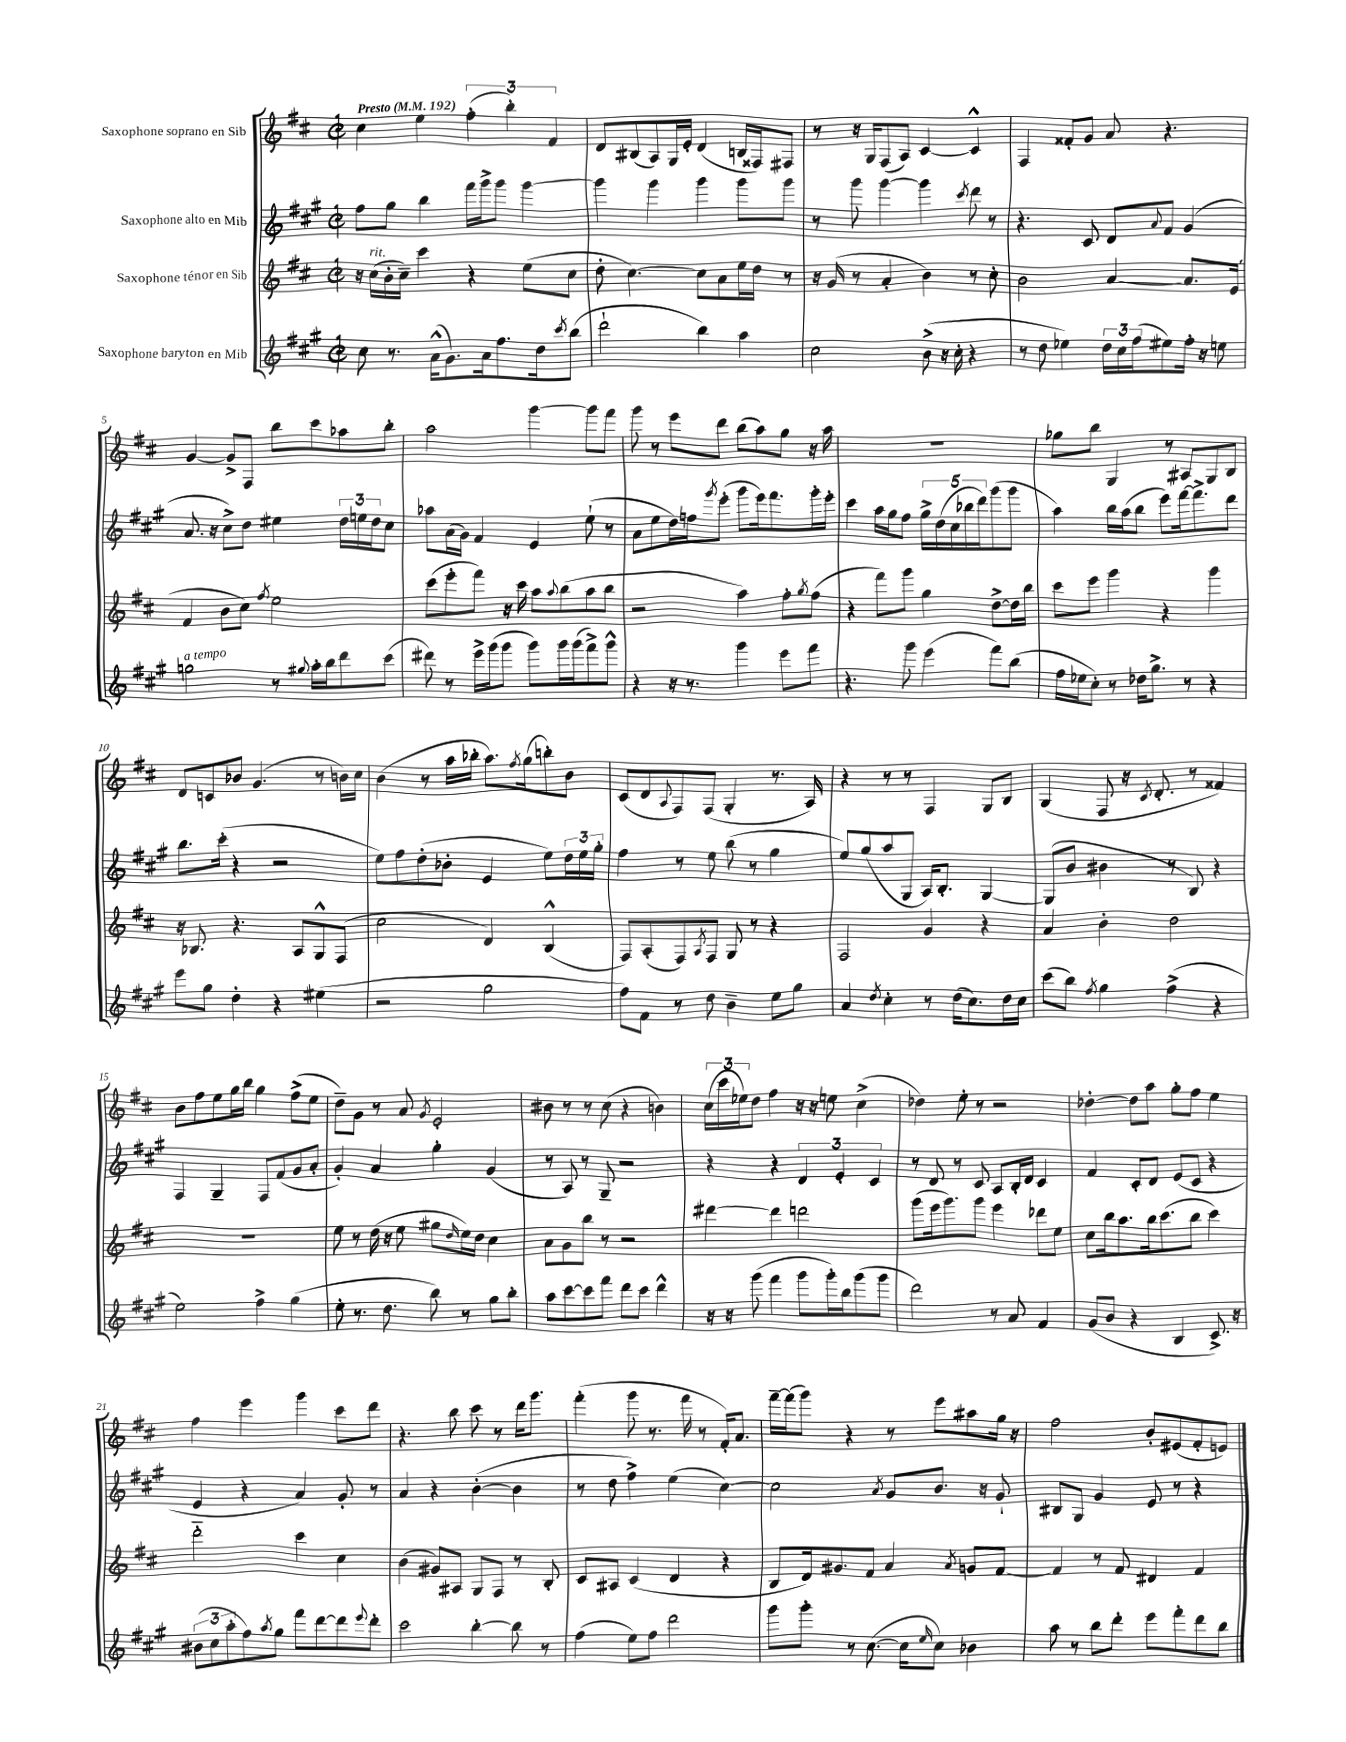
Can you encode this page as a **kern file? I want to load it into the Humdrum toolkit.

**kern	**kern	**kern	**kern
*part4	*part3	*part2	*part1
*staff4	*staff3	*staff2	*staff1
*I"Saxophone baryton en Mib	*I"Saxophone ténor en Sib	*I"Saxophone alto en Mib	*I"Saxophone soprano en Sib
*clefG2	*clefG2	*clefG2	*clefG2
*k[f#c#g#]	*k[f#c#]	*k[f#c#g#]	*k[f#c#]
*M2/2	*M2/2	*M2/2	*M2/2
*met(c|)	*met(c|)	*met(c|)	*met(c|)
*MM192	*MM192	*MM192	*MM192
=1	=1	=1	=1
!	!	!	!LO:TX:a:B:t=Presto
8cc#\	16r	8ff#\L	4cc#\
!	!LO:TX:a:i:t=rit.	!	!
.	(16cc#\LL	.	.
8.r	16b'\	8gg#\J	.
.	16cc#~\JJ)	.	.
.	4ccc#\	4bb\	4ee\
(16a^^\KL	.	.	.
8.g#\)	.	.	.
.	4r	16fff#\LL	(6ff#'\
16a\k	.	16ggg#^\J	.
8.ff#\	.	8ggg#\J	.
.	.	.	6bb'\)
.	(8ee\L	[4ggg#\	.
16dd\k	.	.	.
.	.	.	6f#/
8qccc#/	.	.	.
(8bb\J	8cc#\J	.	.
=2	=2	=2	=2
2ddd`\	8dd'\	4ggg#\]	8d/L
.	[4.cc#\)	.	(8B#X/
.	.	4ggg#\	8A/)
.	.	.	16G/L
.	.	.	16e'/JJ
4bb\)	8cc#\L]	4ggg#\	(4d/
.	8a\	.	.
4aa\	16ee\L	8ggg#\L	16Bn/LL
.	16dd\JJ	.	16F##X/J)
.	8r	8ggg#\J	8F#X/J
=3	=3	=3	=3
2cc#\	16r	8r	8r
.	(16g/	.	.
.	8r	8ggg#\	16r
.	.	.	16G/KL
.	4a'/	[4ggg#\	(8F#/
.	.	.	8A/J)
(8b^\	4b\)	4ggg#\]	[4c#/
16r	.	.	.
16cc#'\	.	.	.
.	.	8qccc#/	.
4r	8r	8ddd\	4c#^^/]
.	8cc#'\	8r	.
=4	=4	=4	=4
8r	2b\	4.r	4F#/
8dd\	.	.	.
4ee-X\)	.	.	8f##X'/L
.	.	8c#/	8g/J
24dd\LL	[4a/	8d/L	8a/
24cc#\	.	.	.
(24ff#\J	.	.	.
.	.	8qqa/	.
8ee#X\)	.	8f#/J	4.r
16ff#'\Jk	8.a/L]	(4g#/	.
16r	.	.	.
8een\	.	.	.
.	(16e/Jk	.	.
!!LO:LB:g=z
=5	=5	=5	=5
!LO:TX:a:i:t=a tempo	!	!	!
2ggn\	4f#/	8.a/	[4g/
.	.	16r	.
.	8b\L	8cc#^\L)	8g^/L]
.	8cc#\J)	8dd\J	8F#/J
.	8qff#/	.	.
8r	2ee\	4ee#X\	8bb\L
8qqgg#X/	.	.	.
16aa'\LL	.	.	8ccc#\
16bb\J	.	.	.
8ddd\	.	24dd\LL	8aa-X\
.	.	24een\	.
.	.	24dd\J	.
(8ccc#\J	.	8cc#\J	8bb'\J
=6	=6	=6	=6
8ddd#X\)	(8ccc#\L	8aa-X\L	2aa\
8r	8eee'\	(16a\L	.
.	.	16g#\JJ)	.
16eee^\LL	8fff#\J)	4f#/	.
(16ggg#\J	.	.	.
8ggg#\J	16r	.	.
.	16ccc#\	.	.
8ggg#\L)	8aa\L	4e/	[4ggg\
.	8qqaa/	.	.
16ggg#\L	(8bb\	.	.
(16ggg#\J	.	.	.
8fff#^\)	8aa\	(8ee`\	8ggg\L]
8ggg#^^\J	8bb\J	8r	8fff#\J
=7	=7	=7	=7
4r	2r	8a\L	8ggg\
.	.	8ee\	8r
16r	.	16dd\L)	8eee\L
8.r	.	16ffn\J	.
.	.	8qggg#/	.
.	.	(8eee'\J	8ddd\J
4ggg#\	4aa\)	8ggg#\L	(8bb\L
.	.	16eee\k)	8aa\)
.	.	8.fff#\	.
8eee\L	8ff#'\L	.	8gg\J
.	8qgg/	.	.
8fff#\J	(8ff#\J	16ggg#'\L	16r
.	.	16eee'\JJ	16aa\
=8	=8	=8	=8
4.r	4r	4ccc#\	1r
.	8fff#\L)	16aa\LL	.
.	.	16gg#\J	.
8ggg#\	8ggg\J	8ff#\J	.
(4eee\	4gg\	20gg#^\LL	.
.	.	(20dd\	.
.	.	20cc#\	.
.	.	20bb-X\	.
.	.	20ddd\J)	.
8fff#\L)	[8dd^\L	(8ggg#\	.
(8bb\J	16dd\L]	8ggg#\J	.
.	16bb\JJ	.	.
=9	=9	=9	=9
16ff#\LL	8ccc#\L	4aa\)	8gg-X\L
16ee-X\J	.	.	.
8cc#'\J)	8eee\J	.	8bb\J
8r	4ggg\	16bb\LL	4G/
.	.	(16aa\J	.
16dd-X\KL	.	8bb\J	.
8.gg#^\J	.	.	.
.	4r	8eee\L)	8r
8r	.	[16fff#\k	8A#X/L
.	.	8.fff#^\]	.
4r	4ggg\	.	8G/
.	.	8ddd\J	8B/J
!!LO:LB:g=z
=10	=10	=10	=10
8eee\L	16r	8.bb\L	8d/L
.	8.B-X/	.	.
8gg#\J	.	.	8cn/
.	.	(16ccc#'\Jk	.
4dd'\	4.r	4r	8b-X/J
.	.	.	(4.g/
4r	.	2r	.
.	8A/L	.	.
(4ee#X\	8G^^/	.	8r
.	(8F#/J	.	16bn\LL)
.	.	.	16cc#\JJ
=11	=11	=11	=11
2r	2cc#\	8ee\L)	(4b\
.	.	8ff#\	.
.	.	(8dd'\	8r
.	.	8b-X'\J	16aa\LL
.	.	.	16bb-X'\JJ
2gg#\	4d/)	4e/	8.aa\L)
.	.	.	8qff#/
.	.	.	(16gg\k
.	(4B^^/	8ee\L)	8bbn'\)
.	.	24dd\L	8b\J
.	.	24ee\	.
.	.	24gg#'\JJ	.
=12	=12	=12	=12
8ff#\L)	8F#/L)	4ff#\	(8c#/L
8f#\J	(8A'/	.	8d/
.	.	.	8qqA/
8r	8F#/)	8r	8F#/)
.	8qA/	.	.
8dd\	8F#/J	8ee\	(8F#/J
4b~\	8G/	(8bb\	4G'/
.	8r	8r	.
8ee\L	4r	4gg#\	8.r
8gg#\J	.	.	.
.	.	.	16A/)
=13	=13	=13	=13
4a/	2F#/	8ee/L)	4r
.	.	(8gg#/	.
8qdd/	.	.	.
4cc#'\	.	8aa/	8r
.	.	8G#/J	8r
8r	4g/	16A/KL)	4F#/
.	.	8.B'/J	.
(16dd\KL	.	.	.
8.cc#\)	.	.	.
.	4r	[4G#/	8G/L
16dd\L	.	.	8B/J
16cc#\JJ	.	.	.
=14	=14	=14	=14
(8ccc#\L	4a/	(8G#/L]	(4G/
8bb\J)	.	8b/J	.
8qff#/	.	.	.
4gg#\	4b'\	4b#X\	8F#/
.	.	.	16r
.	.	.	8qc#/
.	.	.	8.d'/
(4ff#^\	2dd\	8r	.
.	.	8B/)	8r
4r	.	4r	4f##X/)
!!LO:LB:g=z
=15	=15	=15	=15
2ee\)	1r	4F#/	8b\L
.	.	.	8ff#\
.	.	4G#~/	8ee\
.	.	.	16gg\L
.	.	.	16bb\JJ
4ff#^\	.	8F#/L	4gg\
.	.	(8f#/	.
(4gg#\	.	8g#/	(8ff#^\L
.	.	8a'/J	8ee\J
=16	=16	=16	=16
8ee'\	8ee\	4g#'/)	8dd~\L)
8.r	8r	.	8g\J
.	(16dd\	4a/	8r
8.dd\	16r	.	.
.	8ee\	.	8a/
.	.	.	8qg/
8bb\)	8gg#X\L	4gg#'\	2e'/
.	16qqdd/	.	.
8r	16ee\L)	.	.
.	16dd\JJ	.	.
8gg#\L	4cc#\	(4g#/	.
8bb'\J	.	.	.
=17	=17	=17	=17
8aa\L	8a\L	8r	8b#X\
[8ccc#\	8g\	8A/)	8r
8ccc#\]	8bb\J	8r	8r
8fff#\J	8r	8G#~/	(8cc#\
8ddd\L	2r	2r	4r
8ccc#\J	.	.	.
4ddd^^\	.	.	4bn\)
=18	=18	=18	=18
16r	[4ddd#X\	4r	(24cc#\LL
.	.	.	24ccc#\
16r	.	.	.
.	.	.	24ee-X\J)
(8ggg#\	.	.	8dd\J
4fff#\	4ddd#\]	4r	4ff#\
8ggg#\L	2dddn\	6d/	16r
.	.	.	16r
16ggg#'\L)	.	.	8een\
.	.	6e'/	.
16bb\J	.	.	.
(8ggg#\	.	.	(4cc#^\
.	.	6c#/	.
8ggg#\J	.	.	.
=19	=19	=19	=19
2ddd\)	(8ggg\L	8r	4dd-X\)
.	16eee\k	8d/	.
.	8.ggg\)	.	.
.	.	8r	8ee'\
.	8ggg\J	8c#/	8r
8r	4eee\	8A/L	2r
8a/	.	16B'/L	.
.	.	16d/JJ	.
4f#/	8ddd-X\L	4c#/	.
.	8ee\J	.	.
=20	=20	=20	=20
(8g#/L	8cc#\L	4f#/	[4dd-X'\
8b/J	16bb\k	.	.
.	8.aa\	.	.
4r	.	8c#'/L	8dd-\L]
.	16bb\k	8d/J	8aa\J
.	(8.ccc#\	.	.
4B/	.	(8e/L	8gg'\L
.	8bb\J	8c#/J	8ff#\J
8.c#^/)	4ccc#\)	4r	4ee\
16r	.	.	.
!!LO:LB:g=z
=21	=21	=21	=21
(12b#X\L	2ddd\	4e/	4ff#\
12cc#\	.	.	.
12aa'\	.	.	.
8ff#\)	.	4r	4eee\
8qaa/	.	.	.
8gg#\J	.	.	.
8fff#\L	4ccc#\	4a/)	4ggg\
[8ddd\	.	.	.
8ddd\]	4cc#\	8g#'/	8ccc#\L
8qqeee/	.	.	.
8ddd'\J	.	8r	8ddd\J
=22	=22	=22	=22
2ccc#\	(4b\	4a/	4.r
.	8g#X/L)	4r	.
.	8A#X/J	.	8bb\
[4bb'\	8G/L	([4b'\	8ccc#\
.	8F#/J	.	8r
8bb\]	8r	4b\]	16ddd\KL
.	.	.	8.ggg\J
8r	8B'/	.	.
=23	=23	=23	=23
(4ff#\	8c#/L	8r	(4fff#'\
.	8A#X/J	8dd\	.
8ee\L)	(4c#/	4ff#^\)	8ggg\
8ff#\J	.	.	8.r
2ddd\	4d/	(4ee\	.
.	.	.	16fff#\
.	.	.	8r
.	4r	[4cc#\)	16f#'/KL)
.	.	.	8.a/J
=24	=24	=24	=24
8ggg#\L	8B/L	2cc#\]	[16fff#~\LL
.	.	.	(16fff#\J]
8ggg#'\J	16d/k)	.	8ggg\J)
.	8.g#X/	.	.
8r	.	.	4r
([8.cc#\	8f#/J	.	.
.	.	8qa/	.
.	4a/	8g#/L	8r
16cc#\KL]	.	.	.
16qqee/	.	.	.
8cc#\J)	.	8.b/J	8eee\L
.	8qa/	.	.
4b-X\	8gn/L	.	8aa#X\
.	.	16r	.
.	[8f#/J	8g#`/	16gg\Jk
.	.	.	16r
=25	=25	=25	=25
8aa\	4f#/]	8B#X/L	2ff#\
8r	.	8G#/J	.
8bb\L	8r	4g#/	.
8ddd'\J	8f#/	.	.
8eee\L	4d#X/	8e/	8b'/L
8fff#'\	.	8r	(8e#X/
8ddd\	4f#/	4r	8f#'/
8bb\J	.	.	8en/J)
==	==	==	==
*-	*-	*-	*-
